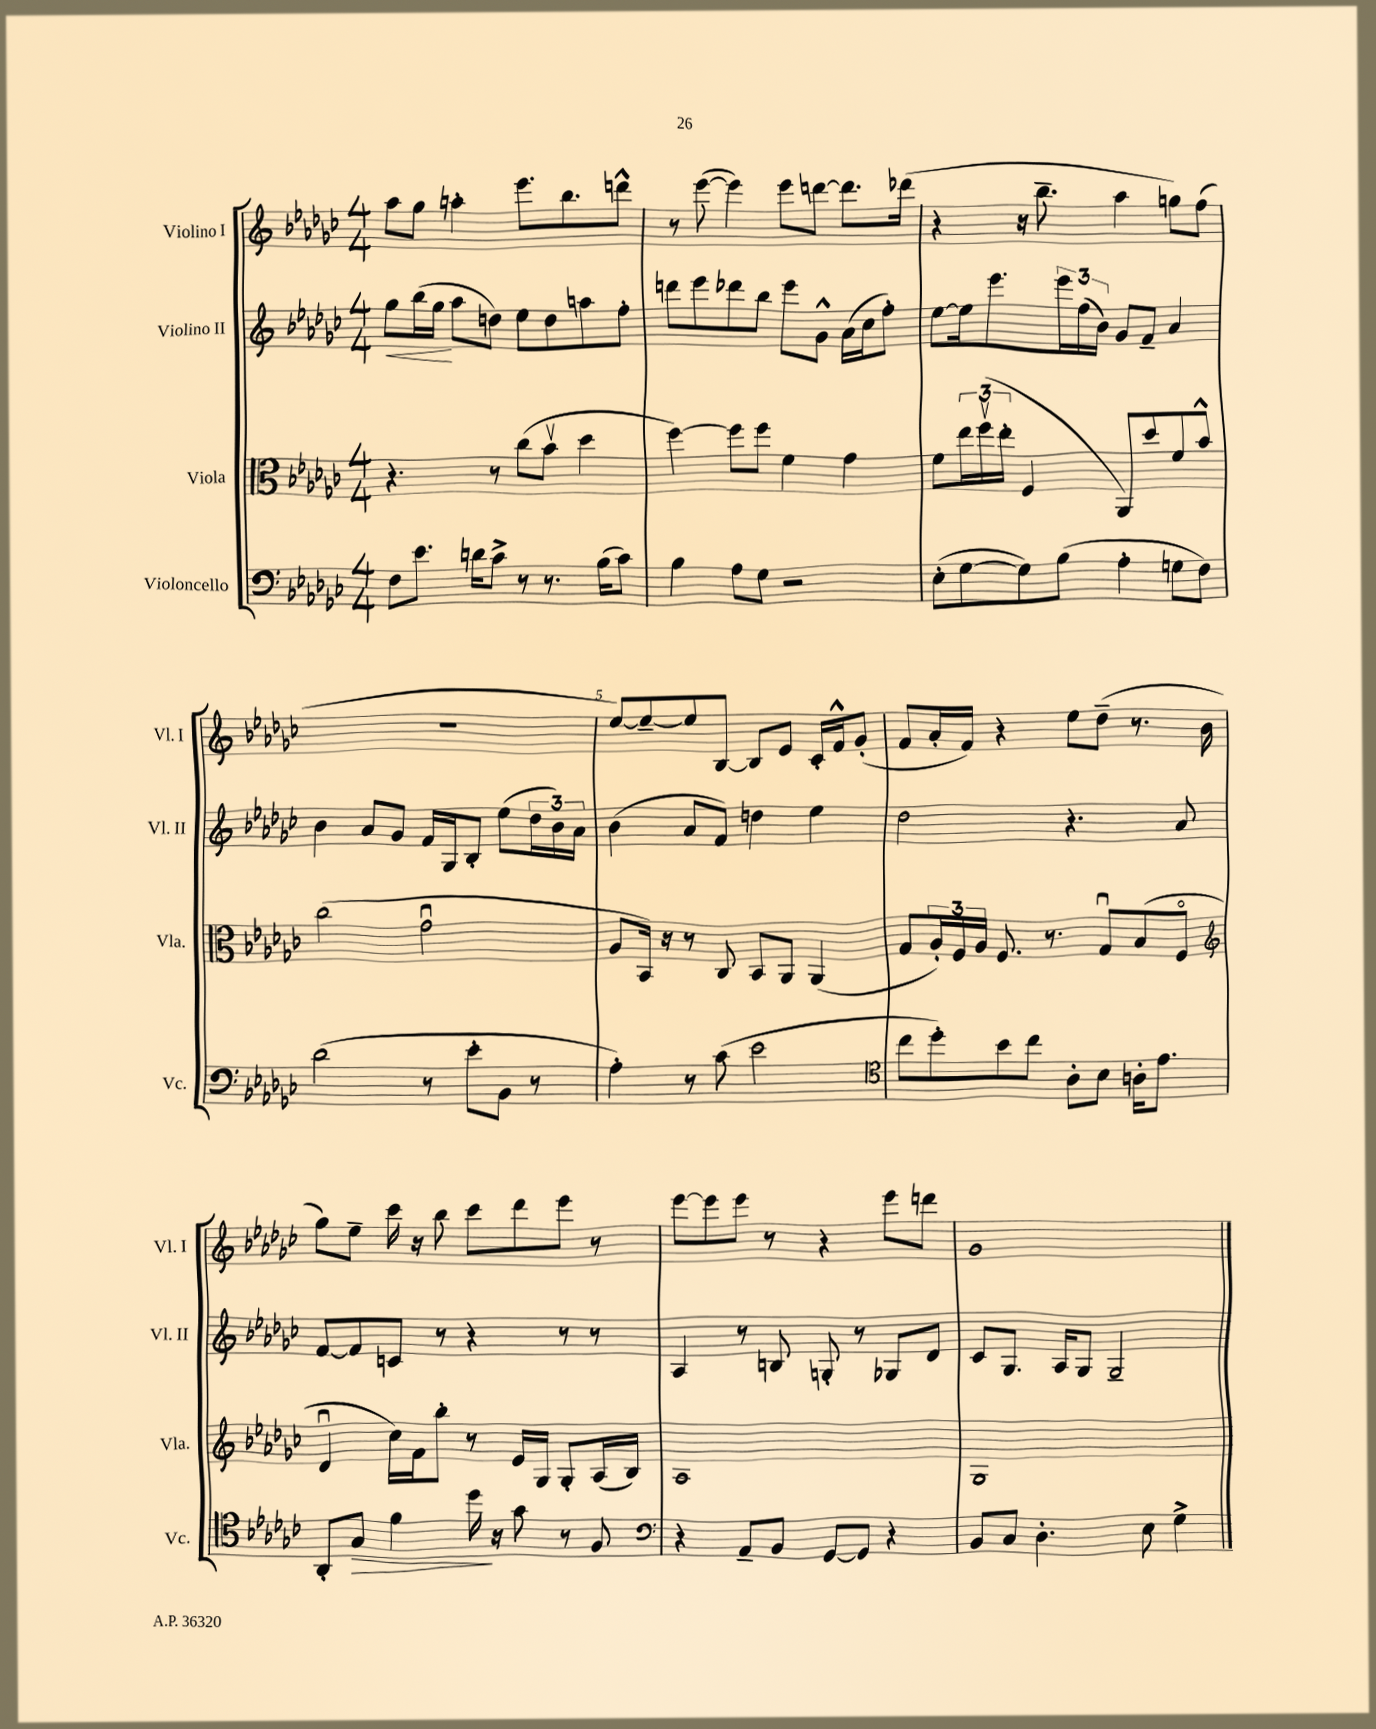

**kern	**dynam	**kern	**kern	**dynam	**kern
*part4	*part4	*part3	*part2	*part2	*part1
*staff4	*staff4	*staff3	*staff2	*staff2	*staff1
*I"Violoncello	*	*I"Viola	*I"Violino II	*	*I"Violino I
*I'Vc.	*	*I'Vla.	*I'Vl. II	*	*I'Vl. I
*clefF4	*	*clefC3	*clefG2	*	*clefG2
*k[b-e-a-d-g-c-]	*	*k[b-e-a-d-g-c-]	*k[b-e-a-d-g-c-]	*	*k[b-e-a-d-g-c-]
*M4/4	*	*M4/4	*M4/4	*	*M4/4
=1	=1	=1	=1	=1	=1
!	!	!	!	!LO:HP:b	!
8F\L	.	4.r	8gg-\L	<	8aa-\L
8.e-\J	.	.	(16bb-\L	.	8gg-\J
.	.	.	16gg-\JJ	.	.
.	.	.	8aa-\L	[	4aan'\
16dn\KL	.	.	.	.	.
8c-^\J	.	8r	8ddn\J)	.	.
8r	.	(8cc-\L	8ee-\L	.	8.eee-\L
8.r	.	8b-v\J	8dd\	.	.
.	.	.	.	.	8.bb-\
.	.	4dd-\	8aan\	.	.
(16B-\KL	.	.	.	.	.
8c-\J)	.	.	8ff'\J	.	8dddn^^\J
=2	=2	=2	=2	=2	=2
4B-\	.	[4ff\)	8dddn\L	.	8r
.	.	.	8eee-\	.	([8eee-\
8A-\L	.	8ff\L]	8ddd-X\	.	4eee-\])
8G-\J	.	8ff\J	8bb-\J	.	.
2r	.	4f\	8eee-\L	.	8eee-\L
.	.	.	8g-^^\J	.	[8dddn\J
.	.	4g-\	(16a-\LL	.	8.ddd\L]
.	.	.	16cc-\J	.	.
.	.	.	8ff'\J)	.	.
.	.	.	.	.	(16ddd-X\Jk
=3	=3	=3	=3	=3	=3
(8E-'\L	.	8f\L	[8ee-\L	.	4r
[8G-\	.	24ee-\L	16ee-\k]	.	.
.	.	(24ffv\	.	.	.
.	.	.	8.eee-\	.	.
.	.	24ee-'\JJ	.	.	.
8G-\])	.	4F/	.	.	16r
.	.	.	.	.	8.bb-~\
(8B-\J	.	.	24eee-\L	.	.
.	.	.	(24ff\	.	.
.	.	.	24b-\JJ)	.	.
4A-'\	.	8AA-/L)	8g-/L	.	4aa-\
.	.	8dd-/	8f~/J	.	.
8Gn\L	.	8f/	4a-/	.	8ggn\L)
8F\J)	.	8b-^^/J	.	.	(8ff\J
!!LO:LB:g=z
=4	=4	=4	=4	=4	=4
(2d-\	.	(2cc-\	4b-\	.	1r
.	.	.	8a-/L	.	.
.	.	.	8g-/J	.	.
8r	.	2g-u\	16f/LL	.	.
.	.	.	16G-/J	.	.
8e-'\L	.	.	8B-'/J	.	.
8BB-\J	.	.	(8ee-\L	.	.
8r	.	.	24dd-\L	.	.
.	.	.	24b-\)	.	.
.	.	.	24a-\JJ	.	.
=5	=5	=5	=5	=5	=5
4A-'\)	.	8A-/L	(4b-\	.	[8ee-/L)
.	.	16BB-/Jk)	.	.	8ee-~/_
.	.	16r	.	.	.
8r	.	8r	8a-/L	.	8ee-/]
(8c-\	.	8C-/	8f/J)	.	[8B-/J
2e-\	.	8BB-/L	4ddn\	.	8B-/L]
.	.	8AA-/J	.	.	8e-/J
.	.	(4AA-/	4ee-\	.	16c-'/LL
.	.	.	.	.	16f^^/J
.	.	.	.	.	(8g-'/J
=6	=6	=6	=6	=6	=6
*clefC4	*	*	*	*	*
8cc-\L	.	8G-/L	2dd-\	.	8f/L
8dd-'\)	.	24A-'/L)	.	.	16a-'/L
.	.	24F/	.	.	.
.	.	.	.	.	16f/JJ)
.	.	24A-/JJ	.	.	.
8b-\	.	8.F/	.	.	4r
8cc-\J	.	.	.	.	.
.	.	8.r	.	.	.
8A-'\L	.	.	4.r	.	8ee-\L
8B-\J	.	8G-u/L	.	.	(8dd-~\J
16An'\KL	.	(8B-/	.	.	8.r
8.e-\J	.	.	.	.	.
.	.	8F/J	8a-/	.	.
.	.	.	.	.	16b-\
!!LO:LB:g=z
=7	=7	=7	=7	=7	=7
*	*	*clefG2	*	*	*
8AA-'/L	.	4d-u/	[8f/L	.	8gg-\L)
!	!LO:HP:b	!	!	!	!
8G-/J	>	.	8f/]	.	8ee-~\J
4f\	.	16cc-\LL)	8cn/J	.	16ccc-\
.	.	16f\J	.	.	16r
.	.	8bb-'\J	8r	.	8bb-\
16dd-\	.	8r	4r	.	8ccc-\L
16r	]	.	.	.	.
8g-\	.	16e-/LL	.	.	8ddd-\
.	.	16G-/JJ	.	.	.
8r	.	8G-'/L	8r	.	8eee-\J
8F/	.	(16A-/L	8r	.	8r
.	.	16B-/JJ)	.	.	.
=8	=8	=8	=8	=8	=8
*clefF4	*	*	*	*	*
4r	.	1A-	4A-/	.	[8eee-\L
.	.	.	.	.	8eee-\]
8AA-~/L	.	.	8r	.	8eee-\J
8BB-/J	.	.	8Bn/	.	8r
[8GG-/L	.	.	8Gn'/	.	4r
8GG-/J]	.	.	8r	.	.
4r	.	.	8G-X/L	.	8eee-\L
.	.	.	8d-/J	.	8dddn\J
=9	=9	=9	=9	=9	=9
8BB-/L	.	1G-	8c-/L	.	1g-
8C-/J	.	.	8.G-/J	.	.
4.D-'\	.	.	.	.	.
.	.	.	16A-/KL	.	.
.	.	.	8G-/J	.	.
.	.	.	2G-~/	.	.
8E-\	.	.	.	.	.
4G-^\	.	.	.	.	.
==	==	==	==	==	==
*-	*-	*-	*-	*-	*-
